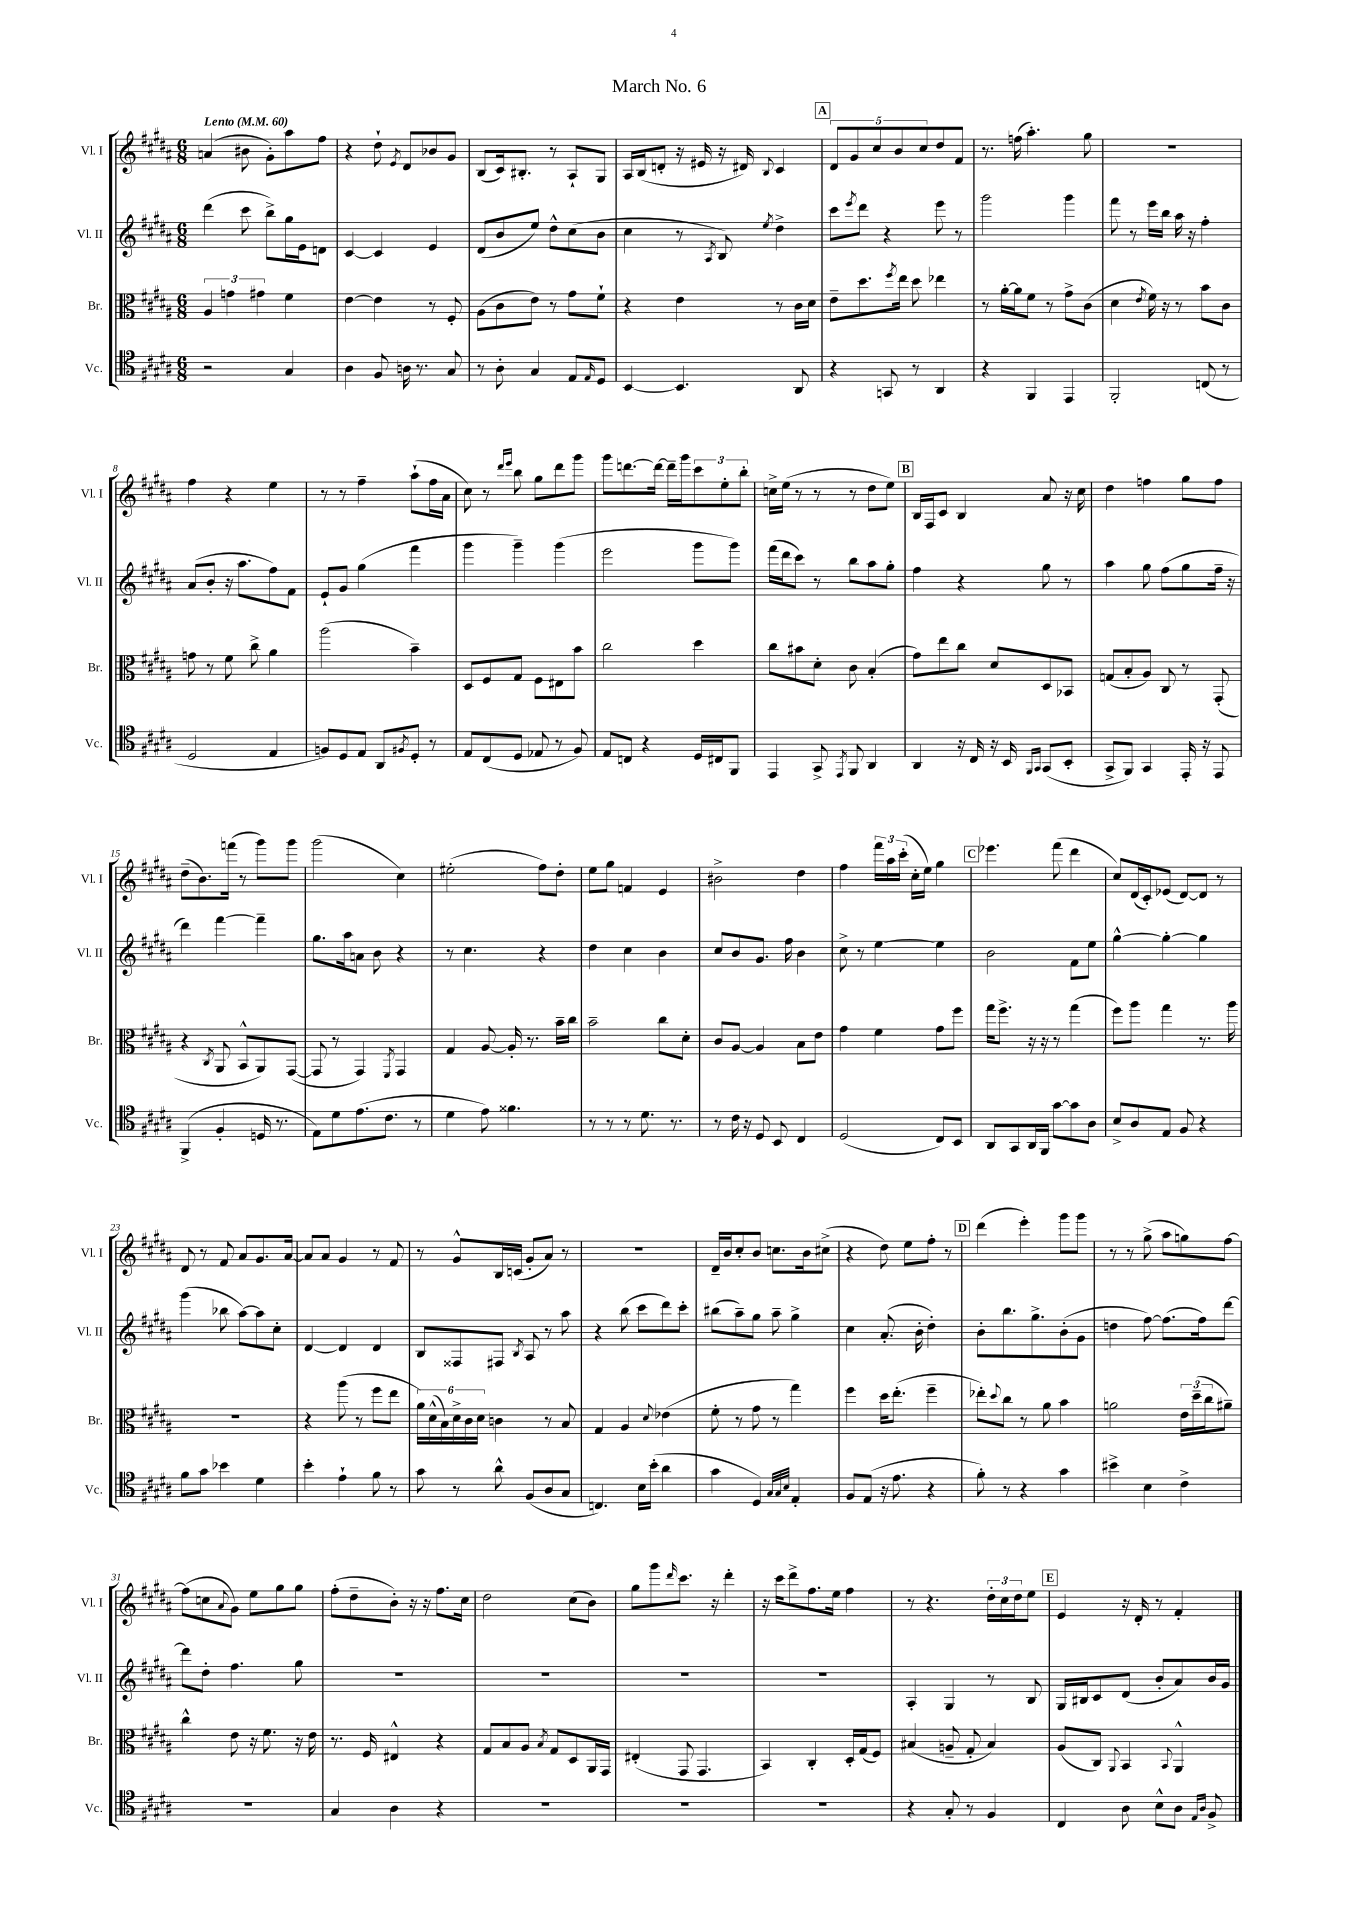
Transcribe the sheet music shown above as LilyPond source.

\header { title = "March No. 6" }
<<
\new StaffGroup <<
\new Staff = "s0" \with { instrumentName = "Vl. I" shortInstrumentName = "Vl. I" } {
    \clef treble \key b \major \numericTimeSignature \time 6/8 \tempo "Lento" 4 = 60
    a'4( bis'8 gis'8-.) ais''8 fis''8 |
    r4 dis''8-! \acciaccatura { e'8 } dis'8 bes'8 gis'8 |
    b8( cis'16) bis8.-. r8 ais8-! gis8 |
    ais16 b16( d'8-. r16 eis'16 r16 dis'16) \appoggiatura { b8 } cis'4 |
    \mark \markup { \box "A" } \tuplet 5/4 { dis'8 gis'8 cis''8 b'8 cis''8 } dis''8 fis'8 |
    r8. f''16( ais''4.-.) gis''8 |
    R2. |
    fis''4 r4 e''4 |
    r8 r8 fis''4-- ais''8-!( fis''16 ais'16 |
    cis''8) r8 \grace { dis'''16 e'''16 } b''8 gis''8 dis'''8 gis'''8 |
    gis'''8 d'''8.~ d'''16~ d'''16-- gis'''16 \tuplet 3/2 { cis'''8 e''8-. b''8-. } |
    c''16-> e''16( r8 r8 r8 dis''8 e''8) |
    \mark \markup { \box "B" } b16 fis16 cis'8 b4 ais'8 r16 cis''16 |
    dis''4 f''4 gis''8 f''8 |
    dis''8--( b'8.) f'''16( r8 gis'''8) gis'''8 |
    gis'''2( cis''4) |
    eis''2-.( fis''8) dis''8-. |
    e''8 gis''8 f'4 e'4 |
    bis'2-> dis''4 |
    fis''4 \tuplet 3/2 { fis'''16 ais''16 cis'''16-.( } cis''16-. e''16) gis''4 |
    \mark \markup { \box "C" } ees'''4. fis'''8( dis'''4 |
    cis''8) dis'16( cis'16-.) ees'8( dis'8~) dis'8 r8 |
    dis'8 r8 fis'8 ais'8 gis'8. ais'16~ |
    ais'8 ais'8 gis'4 r8 fis'8 |
    r8 gis'8-^ b16 c'16( gis'8-. ais'8) r8 |
    R2. |
    dis'16-- b'16 cis''8-. b'8 c''8. b'16 cis''8->( |
    r4 dis''8) e''8 fis''8-. r8 |
    \mark \markup { \box "D" } dis'''4( e'''4-.) gis'''8 gis'''8 |
    r8 r8 gis''8->( ais''8 g''8) fis''8~ |
    fis''8( c''8 \appoggiatura { ais'8 } gis'8) e''8 gis''8 gis''8 |
    fis''8-.( dis''8-- b'8-.) r16 r16 fis''8. cis''16 |
    dis''2 cis''8( b'8) |
    gis''8 gis'''8 \grace { dis'''16 } cis'''8. r16 dis'''4-. |
    r16 cis'''16 dis'''8-> fis''8. e''16 fis''4 |
    r8 r4. \tuplet 3/2 { dis''16-. cis''16 dis''16 } e''8 |
    \mark \markup { \box "E" } e'4 r16 dis'16-. r8 fis'4-. \bar "|." |
}
\new Staff = "s1" \with { instrumentName = "Vl. II" shortInstrumentName = "Vl. II" } {
    \clef treble \key b \major \numericTimeSignature \time 6/8
    dis'''4( cis'''8 b''8->) gis''16 e'16 d'8 |
    cis'4~ cis'4 e'4 |
    dis'8( b'8 e''8) dis''8-^ cis''8( b'8 |
    cis''4 r8 \acciaccatura { ais8 } b8) \acciaccatura { e''8 } dis''4-> |
    \mark \markup { \box "A" } cis'''8 \acciaccatura { e'''8 } dis'''8 r4 e'''8 r8 |
    gis'''2 gis'''4 |
    fis'''8 r8 e'''16 b''16 ais''16 r16 fis''4-. |
    ais'8( b'8-. r16 ais''8. fis''8) fis'8 |
    e'8-! gis'8 gis''4( fis'''4 |
    gis'''4 gis'''4--) gis'''4( |
    e'''2 gis'''8 gis'''8) |
    fis'''16( dis'''16 cis'''8) r8 b''8 ais''8 gis''8-. |
    \mark \markup { \box "B" } fis''4 r4 gis''8 r8 |
    ais''4 gis''8 fis''8( gis''8 fis''16-- r16 |
    dis'''4) fis'''4~ fis'''4-- |
    gis''8. ais''16 a'8 b'8 r4 |
    r8 cis''4. r4 |
    dis''4 cis''4 b'4 |
    cis''8 b'8 gis'8. fis''16 b'4 |
    cis''8-> r8 e''4~ e''4 |
    \mark \markup { \box "C" } b'2 fis'8 e''8 |
    gis''4~-^ gis''4~-. gis''4 |
    gis'''4( bes''8 ais''8~) ais''8 cis''8-. |
    dis'4~ dis'4 dis'4 |
    b8 fisis8 fis8 \acciaccatura { b8 } ais8 r8 ais''8 |
    r4 b''8( cis'''8 dis'''8) cis'''8-. |
    bis''8( ais''8--) gis''8 ais''8-- gis''4-> |
    cis''4 ais'8.-.( b'16-. dis''4-.) |
    \mark \markup { \box "D" } b'8-. b''8. gis''8.-> b'8-.( gis'8 |
    d''4 fis''8~) fis''8.( fis''16) dis'''8~ |
    dis'''8 dis''8-. fis''4. gis''8 |
    R2. |
    R2. |
    R2. |
    R2. |
    ais4-. gis4 r8 b8 |
    \mark \markup { \box "E" } gis16 bis16 cis'8 dis'8( b'8-. ais'8) b'16 gis'16 \bar "|." |
}
\new Staff = "s2" \with { instrumentName = "Br." shortInstrumentName = "Br." } {
    \clef alto \key b \major \numericTimeSignature \time 6/8
    \tuplet 3/2 { ais4 g'4 gis'4 } fis'4 |
    e'4~ e'4 r8 fis8-. |
    ais8( cis'8 e'8) r8 gis'8 fis'8-! |
    r4 e'4 r8 cis'16 dis'16 |
    \mark \markup { \box "A" } e'8-- dis''8. \acciaccatura { fis''8 } e''16 dis''8 ees''4 |
    r8 ais'16~-. ais'16 fis'8 r8 gis'8-> cis'8( |
    dis'4 \acciaccatura { e'8 } fis'16) r16 r8 b'8 cis'8 |
    g'8 r8 fis'8 cis''8-> ais'4 |
    ais''2( b'4--) |
    dis8 fis8 gis8 fis8 eis8 b'8 |
    cis''2 dis''4 |
    cis''8 bis'8 dis'8-. cis'8 b4-.( |
    \mark \markup { \box "B" } gis'8) e''8 cis''8 dis'8 dis8 bes,8 |
    g8( b8-. ais8) cis8 r8 gis,8-.( |
    r4 \acciaccatura { cis8 } ais,8 b,8-^ ais,8) gis,8~( |
    gis,8 r8 gis,4) \acciaccatura { fis,8 } gis,4 |
    gis4 ais8~ ais16-. r8. b'16-- cis''16 |
    b'2-- cis''8 dis'8-. |
    cis'8 ais8~ ais4 b8 e'8 |
    gis'4 fis'4 gis'8 fis''8 |
    \mark \markup { \box "C" } gis''16 fis''8.-> r16 r16 r8 gis''4( |
    fis''8) ais''8 gis''4 r8. ais''16 |
    R2. |
    r4 ais''8( r8 fis''8 e''8 |
    \tuplet 6/4 { ais'16) dis'16-^( b16) dis'16-> cis'16 dis'16 } c'4 r8 b8 |
    gis4 ais4 \appoggiatura { dis'8 } ees'4( |
    fis'8-. r8 gis'8 r8 gis''4) |
    fis''4 dis''16 e''8.-.( fis''4-- |
    \mark \markup { \box "D" } ees''8-.) \appoggiatura { dis''8 } cis''8 r8 ais'8 b'4 |
    a'2 \tuplet 3/2 { e'16 dis''16--( cis''16 } ais'8--) |
    cis''4-^ e'8 r16 fis'8. r16 e'16 |
    r8. fis16 eis4-^ r4 |
    gis8 b8 ais8 \acciaccatura { b8 } gis8 dis8 ais,16 gis,16 |
    eis4-.( gis,8 gis,4. |
    b,4) cis4-. dis16-. gis16( fis8) |
    bis4( a8-- gis8-. bis4) |
    \mark \markup { \box "E" } ais8( cis8) \appoggiatura { ais,8 } b,4 \appoggiatura { b,8 } ais,4-^ \bar "|." |
}
\new Staff = "s3" \with { instrumentName = "Vc." shortInstrumentName = "Vc." } {
    \clef tenor \key b \major \numericTimeSignature \time 6/8
    r2 gis4 |
    ais4 fis8 a16 r8. gis8 |
    r8 ais8-. gis4 e8 \grace { e16 } dis8 |
    b,4~ b,4. ais,8 |
    \mark \markup { \box "A" } r4 g,8 r8 ais,4 |
    r4 fis,4 e,4 |
    fis,2-. c8( r8 |
    dis2 e4 |
    f8) dis8 e8 ais,8 \acciaccatura { fis8 } dis8-. r8 |
    e8 cis8( dis8 ees8 r8 fis8) |
    e8 c8 r4 dis16 cis16 fis,8 |
    e,4 gis,8-> \acciaccatura { e,8 } fis,8 ais,4 |
    \mark \markup { \box "B" } ais,4 r16 cis16 r16 b,16 \grace { fis,16 gis,16 } gis,8( b,8-. |
    gis,8-> fis,8) gis,4 e,16-. r16 e,8 |
    fis,4->( fis4-. d16 r8. |
    e8) dis'8 e'8.( cis'8. r8 |
    dis'4 e'8) fisis'4. |
    r8 r8 r8 dis'8. r8. |
    r8 cis'16 r16 dis8 b,8 cis4 |
    dis2( cis8) b,8 |
    \mark \markup { \box "C" } ais,8 gis,8 ais,16 fis,16 gis'8~ gis'8 ais8 |
    b8-> ais8 e8 fis8 r4 |
    fis'8 gis'8 bes'4 dis'4 |
    b'4-. e'4-! fis'8 r8 |
    gis'8 r8 ais'8-^ fis8( ais8 gis8 |
    c4.) b16 b'16-.( ais'4 |
    gis'4 dis4) \grace { gis32 gis32 b32 } e4-. |
    fis8 e8( r16 e'8. r4 |
    \mark \markup { \box "D" } fis'8-.) r8 r4 gis'4 |
    bis'4-> b4 cis'4-> |
    R2. |
    gis4 ais4 r4 |
    R2. |
    R2. |
    R2. |
    r4 gis8-. r8 fis4 |
    \mark \markup { \box "E" } cis4 ais8 b8-^ ais8 \grace { e16 ais16 } fis8-> \bar "|." |
}
>>
>>
